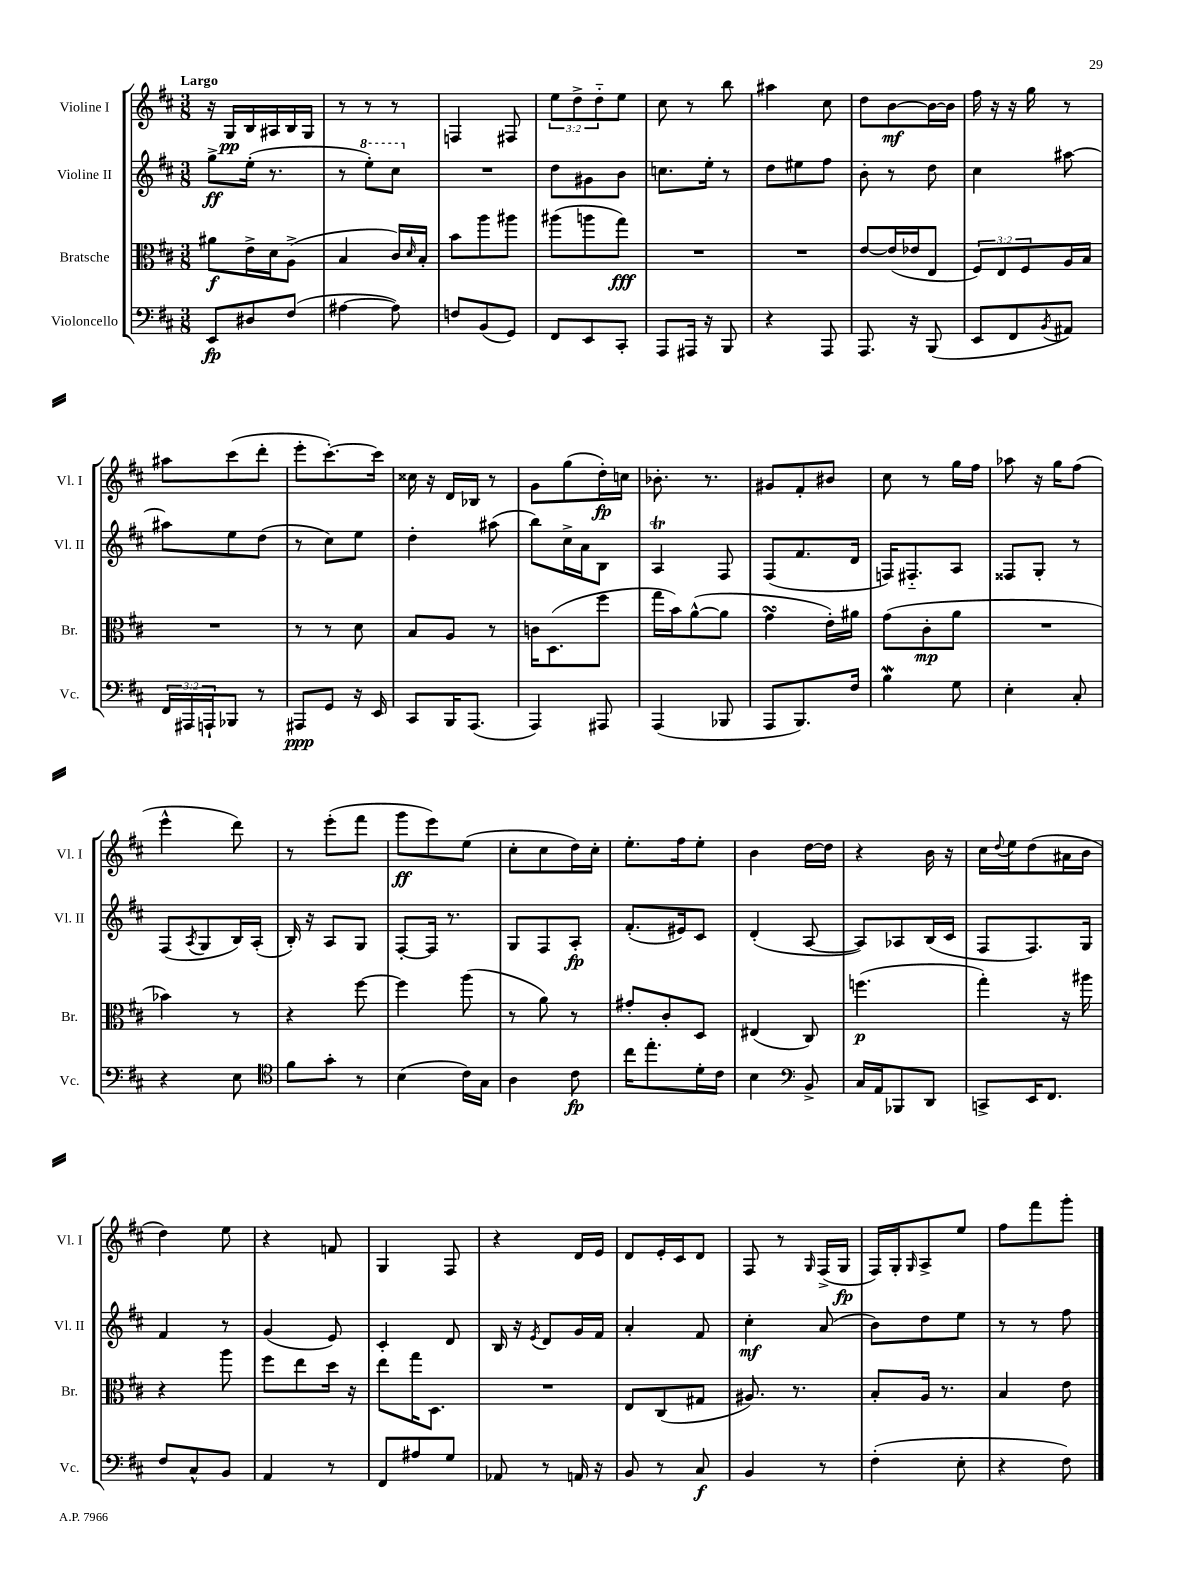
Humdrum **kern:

**kern	**kern	**kern	**kern
*staff4	*staff3	*staff2	*staff1
*clefF4	*clefC3	*clefG2	*clefG2
*k[f#c#]	*k[f#c#]	*k[f#c#]	*k[f#c#]
*M3/8	*M3/8	*M3/8	*M3/8
8EE/L	8a#\L	8gg^\L	16r
.	.	.	16G/LL
8D#/	16e^\L	(16ee'\Jk	16B/
.	16d\J	8.r	16A#/
(8F#/J	(8A^\J	.	16B/
.	.	.	16G/JJ
=	=	=	=
[4A#\	4B/	8r	8r
.	.	8eee'\L)	8r
8A#\])	16c#/LL)	8ccc#\J	8r
.	16qqd/	.	.
.	16B'/JJ	.	.
=	=	=	=
8F/L	8b\L	4.r	4F/
(8BB/	8aa\	.	.
8GG/J)	8aa#\J	.	8F#/
=	=	=	=
8FF#/L	(8aa#\L	8dd\L	12ee\L
.	.	.	12dd^\
8EE/	8aa\	8g#\	.
.	.	.	12dd'~\
8CC#'/J	8gg\J)	8b\J	8ee\J
=	=	=	=
8AAA/L	4.r	8.cc\L	8cc#\
16AAA#/Jk	.	.	8r
16r	.	16ee'\Jk	.
8BBB/	.	8r	8bb\
=	=	=	=
4r	4.r	8dd\L	4aa#\
.	.	8ee#\	.
8AAA/	.	8ff#\J	8cc#\
=	=	=	=
8.AAA/	[8e/L	8b'\	8dd\L
.	(16e/]L	8r	[8b\
16r	16e-/J	.	.
(8BBB/	8E/J	8dd\	16b\_L
.	.	.	16b\]JJ
=	=	=	=
8EE/L	12F#/L)	4cc#\	16ff#\
.	.	.	16r
.	12E/	.	.
8FF#/	.	.	16r
.	12F#/	.	.
.	.	.	16gg\
8qBB/	.	.	.
8AA#/J)	16A/L	[8aa#\	8r
.	16B/JJ	.	.
=	=	=	=
24FF#/LL	4.r	8aa#\]L	8aa#\L
24AAA#/	.	.	.
24AAA`/J	.	.	.
8BBB-/J	.	8ee\	(8ccc#\
8r	.	(8dd\J	8ddd'\J
=	=	=	=
8AAA#/L	8r	8r	8eee'\L
8GG/J	8r	8cc#\L)	[8.ccc#'\)
16r	8d\	8ee\J	.
16EE/	.	.	16ccc#\]Jk
=	=	=	=
8CC#/L	8B/L	4dd'\	16cc##\
.	.	.	16r
16BBB/K	8A/J	.	16d/LL
(8.AAA/J	.	.	16B-/JJ
.	8r	(8aa#\	8r
=	=	=	=
4AAA/)	16c\LK	8bb\L)	8g\L
.	(8.D\	.	.
.	.	16cc#^\L	(8gg\
.	.	16a\J	.
8AAA#/	8ff#\J	8B\J	16dd'\L)
.	.	.	16cc\JJ
=	=	=	=
(4AAA/	16gg\LL	4A/	8.b-'\
.	16b\J)	.	.
.	([8a^^\	.	.
.	.	.	8.r
8BBB-/	8a\]J	8F#/	.
=	=	=	=
8AAA/L	4g\	(8F#/L	8g#/L
8.BBB/)	.	8.f#/	8f#'/
.	16e'\LL)	.	8b#/J
16F#/Jk	16a#\JJ	16d/Jk	.
=	=	=	=
4B\	(8g\L	16F/LK)	8cc#\
.	.	8.F#'~/	.
.	8c#'\	.	8r
8G\	8a\J	8A/J	16gg\LL
.	.	.	16ff#\JJ
=	=	=	=
4E'\	4.r	8F##/L	8aa-\
.	.	8G'/J	16r
.	.	.	16gg\LK
8C#'/	.	8r	(8ff#\J
=	=	=	=
4r	4b-\)	(8F#/L	4eee^^\
.	.	8qA/	.
.	.	8G/	.
8E\	8r	16B/L)	8ddd\)
.	.	(16A'/JJ	.
=	=	=	=
*clefC4	*	*	*
8f#\L	4r	16B'/)	8r
.	.	16r	.
8g'\J	.	8A/L	(8eee'\L
8r	[8ff#\	8G/J	8fff#\J
=	=	=	=
(4B\	4ff#\]	[8F#'/L	8ggg\L
.	.	16F#/]Jk	8eee\)
.	.	8.r	.
16c#\LL)	(8aa\	.	(8ee\J
16G\JJ	.	.	.
=	=	=	=
4A\	8r	8G/L	8cc#'\L
.	8a\)	8F#/	8cc#\
8c#\	8r	8A'/J	16dd\L)
.	.	.	16cc#'\JJ
=	=	=	=
16cc#\LK	8g#'/L	(8.f#'/L	8.ee'\L
8.ee'\	.	.	.
.	8c#'/	.	.
.	.	16e#/k)	16ff#\k
16d'\L	8D/J	8c#/J	8ee'\J
16c#\JJ	.	.	.
=	=	=	=
4B\	(4E#/	(4d'/	4b\
*clefF4	*	*	*
8BB^/	8C#/)	[8A/	[16dd\LL
.	.	.	16dd\]JJ
=	=	=	=
16C#/LL	(4.ff\	8A/]L)	4r
16AA/J	.	.	.
8BBB-/	.	8A-/	.
8DD/J	.	(16B/L	16b\
.	.	16c#/JJ	16r
=	=	=	=
8CC^/L	4gg'\)	8F#/L	16cc#\LL
.	.	.	8qqdd/
.	.	.	16ee\J
16EE/K	.	8.F#/)	(8dd\
8.FF#/J	.	.	.
.	16r	.	16a#\L
.	16aa#\	16G/Jk	16b\JJ
=	=	=	=
8F#/L	4r	4f#/	4dd\)
8C#^^/	.	.	.
8BB/J	8aa\	8r	8ee\
=	=	=	=
4AA/	8ff#\L	(4g/	4r
.	8ee\	.	.
8r	16dd\Jk	8e/)	8f/
.	16r	.	.
=	=	=	=
8FF#/L	8ee\L	4c#'/	4G/
8A#/	16gg\K	.	.
.	8.D\J	.	.
8G/J	.	8d/	8F#/
=	=	=	=
8AA-/	4.r	16B/	4r
.	.	16r	.
.	.	8qe/	.
8r	.	8d/L	.
16AA/	.	16g/L	16d/LL
16r	.	16f#/JJ	16e/JJ
=	=	=	=
8BB/	8E/L	4a'/	8d/L
8r	(8C#/	.	16e'/L
.	.	.	16c#/J
8C#/	8G#/J	8f#/	8d/J
=	=	=	=
4BB/	8.A#/)	4cc#'\	8F#/
.	.	.	8r
.	8.r	.	.
.	.	.	16qqG/
8r	.	(8a/	(16F#^/LL
.	.	.	16G/JJ
=	=	=	=
(4F#'\	8B'/L	8b\L)	16F#/LL)
.	.	.	16G'/J
.	.	.	16qqG/
.	16A/Jk	8dd\	8A^/
.	8.r	.	.
8E'\	.	8ee\J	8ee/J
=	=	=	=
4r	4B/	8r	8ff#\L
.	.	8r	8fff#\
8F#\)	8e\	8ff#\	8ggg'\J
==	==	==	==
*-	*-	*-	*-
